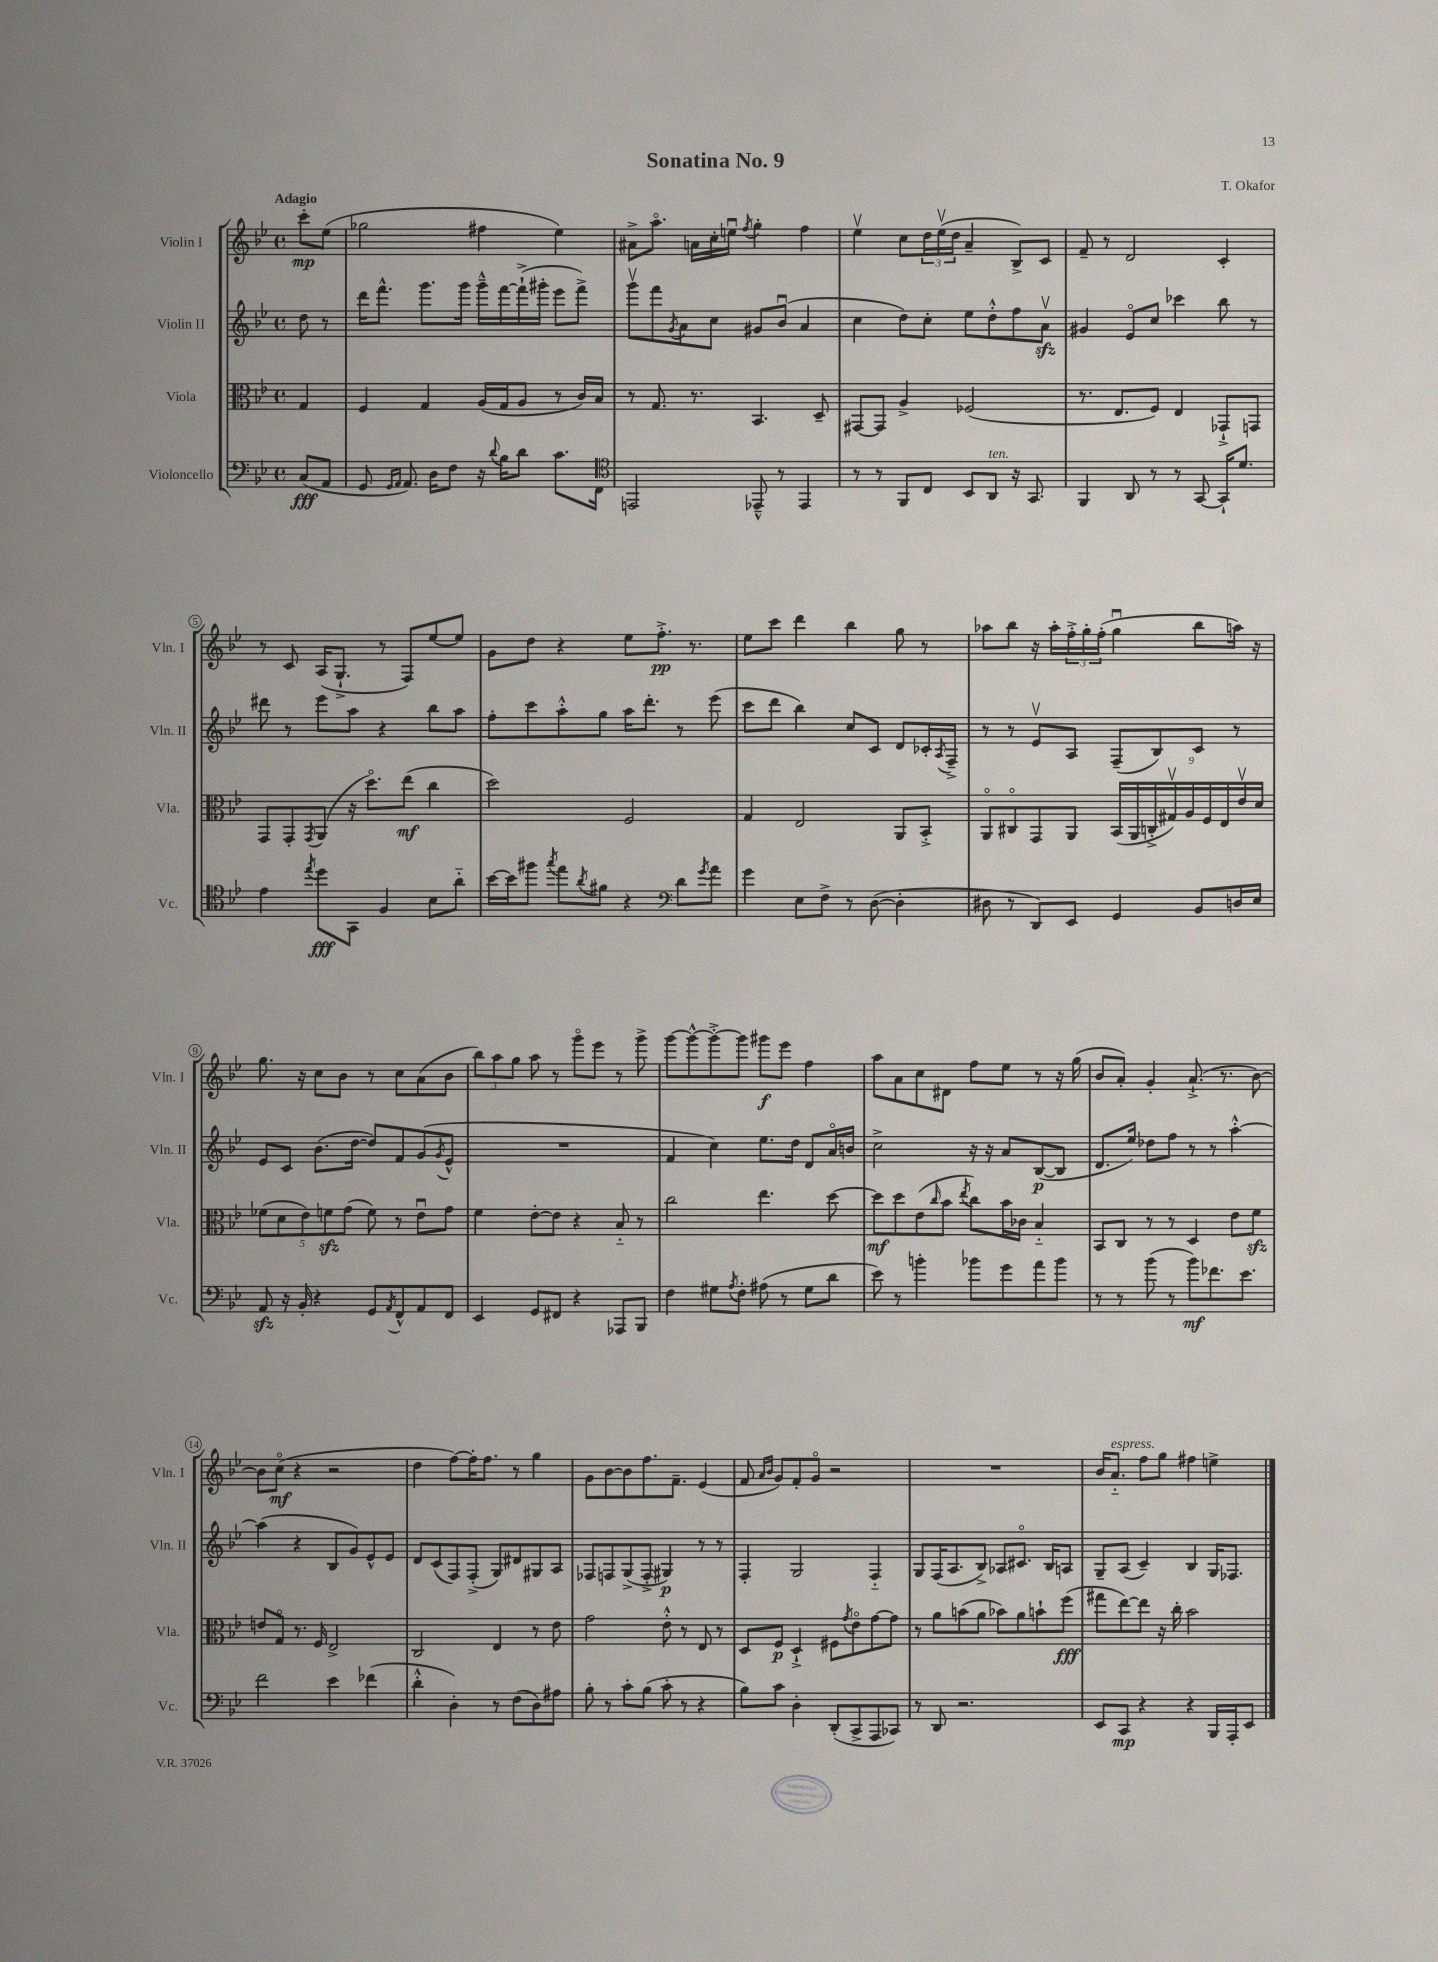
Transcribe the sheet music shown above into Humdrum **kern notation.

**kern	**kern	**kern	**kern
*staff4	*staff3	*staff2	*staff1
*clefF4	*clefC3	*clefG2	*clefG2
*k[b-e-]	*k[b-e-]	*k[b-e-]	*k[b-e-]
*M4/4	*M4/4	*M4/4	*M4/4
*met(c)	*met(c)	*met(c)	*met(c)
(8C	4G	8dd	8ccc'
8AA	.	8r	(8ee-
=	=	=	=
8GG	4F	16ddd	2gg-
.	.	8.fff^^	.
16qqGG	.	.	.
16qqAA	.	.	.
8.AA)	.	.	.
.	4G	8.ggg	.
16D	.	.	.
8F	.	.	.
.	.	16ggg	.
16r	(16A	16ggg~^^	4ff#
8qqd	.	.	.
16B-	16G	[16fff	.
8d	8A	(16fff`^]	.
.	.	16ggg#'	.
8.c	8r	8eee-	4ee-)
.	16c)	8fff^)	.
16FF	16B-	.	.
=	=	=	=
*clefC4	*	*	*
2EE	8r	8gggv	8a#^
.	8.G	8fff	8.aao
.	.	8qg	.
.	.	8a	.
.	8.r	.	16a
.	.	8cc	16cc'
.	.	.	16eeu
.	.	.	8qff
8EE-~^^	4.BB-	8g#	4gg'
8r	.	(8b-u	.
4EE-	.	4a	4ff
.	8D~	.	.
=	=	=	=
8r	[8GG#	4cc	4ee-v
8r	8GG#]	.	.
8FF	4A^	8dd)	8cc
8C	.	8cc'	24dd
.	.	.	(24ee-v
.	.	.	24dd
8BB-	(2F-	8ee-	4a~
8AA	.	8dd'^^	.
16r	.	8ff	8B-^)
8.GG	.	.	.
.	.	8av	8c
=	=	=	=
4FF	8.r	4g#	8f~
.	.	.	8r
.	8.E-	.	.
8AA	.	8e-o	2d
8r	8F)	8cc	.
8r	4E-	4ccc-	.
[8GG	.	.	.
16GG`]	8GG-`^	8bb-	4c'
8.d	.	.	.
.	8GG	8r	.
=	=	=	=
4e-	8GG	8ddd#	8r
.	8GG'	8r	8c
8qee-	8qGG	.	.
8dd	(8AA	8eee-	(16A
.	.	.	8.G`^
8GG	16r	8aa	.
.	8.ddo)	.	.
4F	.	4r	8r
.	(8ee-	.	8F)
8B-	4cc	8bb-	[8ee-
8a'~	.	8aa	8ee-]
=	=	=	=
[16b-	2dd)	8ff'	8g
16b-]	.	.	.
8ff#	.	8ccc	8dd
8qgg	.	.	.
8ee-	.	8aa'^^	4r
8qa	.	.	.
8f#	.	8gg	.
4r	2F	16aa	8ee-
.	.	8.ddd'	.
.	.	.	8.ff'^
*clefF4	*	*	*
8d	.	8r	.
.	.	.	8.r
8qg	.	.	.
8a	.	(8eee-	.
=	=	=	=
4g	4G	8ccc	8ee-
.	.	8ddd	8ccc
8E-	2E-	4bb-)	4ddd
8F^	.	.	.
8r	.	8cc	4bb-
([8D	.	8c	.
4D']	8AA	8d	8gg
.	8BB-'^	16c-'	8r
.	.	8qA	.
.	.	16F~^	.
=	=	=	=
8D#	8AAo	8r	8aa-
8r	8C#o	8r	8bb-
8DD)	8GG	8e-v	16r
.	.	.	16aa-'
8EE-	8AA	8A	24ff'^
.	.	.	24gg'
.	.	.	(24ff'
4GG	(18BB-	(8F~	4ggu
.	18AA	.	.
.	18C'^	.	.
.	.	8B-)	.
.	18G#v)	.	.
.	18A	.	.
8BB-	.	8c	8bb-
.	18F	.	.
.	18E-	.	.
16D	.	8r	16aa)
.	18e-v	.	.
16E-	.	.	16r
.	18d	.	.
=	=	=	=
8AA	(10f-	8e-	8.gg
.	10d	.	.
16r	.	8c	.
16BB-'	.	.	16r
.	10e-)	.	.
4r	.	(8.b-	8cc
.	10f	.	.
.	.	.	8b-
.	(10g	.	.
.	.	[16dd	.
8GG	8f)	8dd])	8r
8qAA	.	.	.
8FF^^	8r	8f	8cc
8AA	8e-u	(8g	(8a
.	.	8qg	.
8FF	8g	8e-^^	8b-
=	=	=	=
4EE-	4f	1r	12bb-)
.	.	.	12aa
.	.	.	12gg
8GG	[8e-'	.	8aa
8FF#	8e-]	.	8r
4r	4r	.	8gggo
.	.	.	8eee-
8AAA-	8B-'~	.	8r
8BBB-	8r	.	8ggg^
=	=	=	=
4F	2cc	4f	[8ggg
.	.	.	8ggg^^_
8G#	.	4cc)	8ggg'^_
8qA	.	.	.
8F'	.	.	8ggg]
(8A#	4.ee-	8.ee-	8ggg#
8r	.	.	8eee-
.	.	16dd	.
8G#	.	8d	4ff
8d	[8dd	16ao	.
.	.	16b	.
=	=	=	=
8e-)	8dd]	2cc^	8aa
8r	8dd	.	8a
4b'	(8e-	.	8cc
.	16qqcc	.	.
.	8b-	.	8d#
.	8qee-	.	.
8b-	8cc)	16r	8ff
.	.	16r	.
8g	16b-	8a	8ee-
.	16c-	.	.
8a	4B-'~	([8B-	8r
8b-	.	8B-]	16r
.	.	.	(16gg
=	=	=	=
8r	8BB-	8.d	8b-
8r	8C	.	8a')
.	.	16ee-)	.
(8b-	8r	8dd-	4g'
8r	8r	8ff	.
8b-)	4D	8r	(8.a`^
8.f-	.	8r	.
.	.	.	8.r
.	8e-	[4aa'^^	.
8.e-	.	.	.
.	8f	.	[8b-)
=	=	=	=
2f	8e	(4aa]	8b-]
.	8Go	.	(8cco
.	8.r	4r	4r
.	16F	.	.
4e-	2E-^	8B-	2r
.	.	8g)	.
(4f-	.	8e-^^	.
.	.	8e-	.
=	=	=	=
4d'^^	2C	8d	4dd
.	.	(8c	.
4D')	.	8F)	[8ff)
.	.	(8F'^	16ff']
.	.	.	8.ff
8r	4E-	8G)	.
(8F	.	8d#	8r
8D)	8r	8G#	4gg
8A#	8e-	8A	.
=	=	=	=
8B-'	2g	8F-	8g
8r	.	8F	[8b-
8c'	.	(8G^	8b-]
(8B-	.	8F'^	8.ff
8c'	8e-'^^	4G#)	.
.	.	.	8.f~
8r	8r	.	.
4r	8E-	8r	(4e-
.	8r	8r	.
=	=	=	=
8B-)	8D	4F'	8f
.	.	.	16qqa
.	.	.	16qqb-
8c	8F	.	8g)
4D'	4D`^	2G	8f'
.	.	.	8go
(8DD'	8F#	.	2r
.	8qg	.	.
8CC^	8e-o	.	.
8AAA	[8g	4F'~	.
8CC-)	8g]	.	.
=	=	=	=
8r	8r	8G	1r
8DD	8a	(16F	.
.	.	8.A	.
2.r	(8b	.	.
.	8a	8B-^)	.
.	8b-)	8A-	.
.	8a	8.c#o	.
.	8b`	.	.
.	.	16B-	.
.	(8ff	8A	.
=	=	=	=
8EE-	8gg#	8G~	16b-
.	.	.	8.a'~
8CC	[8ee-)	(8A	.
4r	8ee-]	4c~)	8ff
.	16r	.	8gg
.	16cc'	.	.
4r	2b-	4B-	4ff#
16BBB-	.	16G	4ee^
16AAA'	.	8.F-	.
8EE-	.	.	.
==	==	==	==
*-	*-	*-	*-
